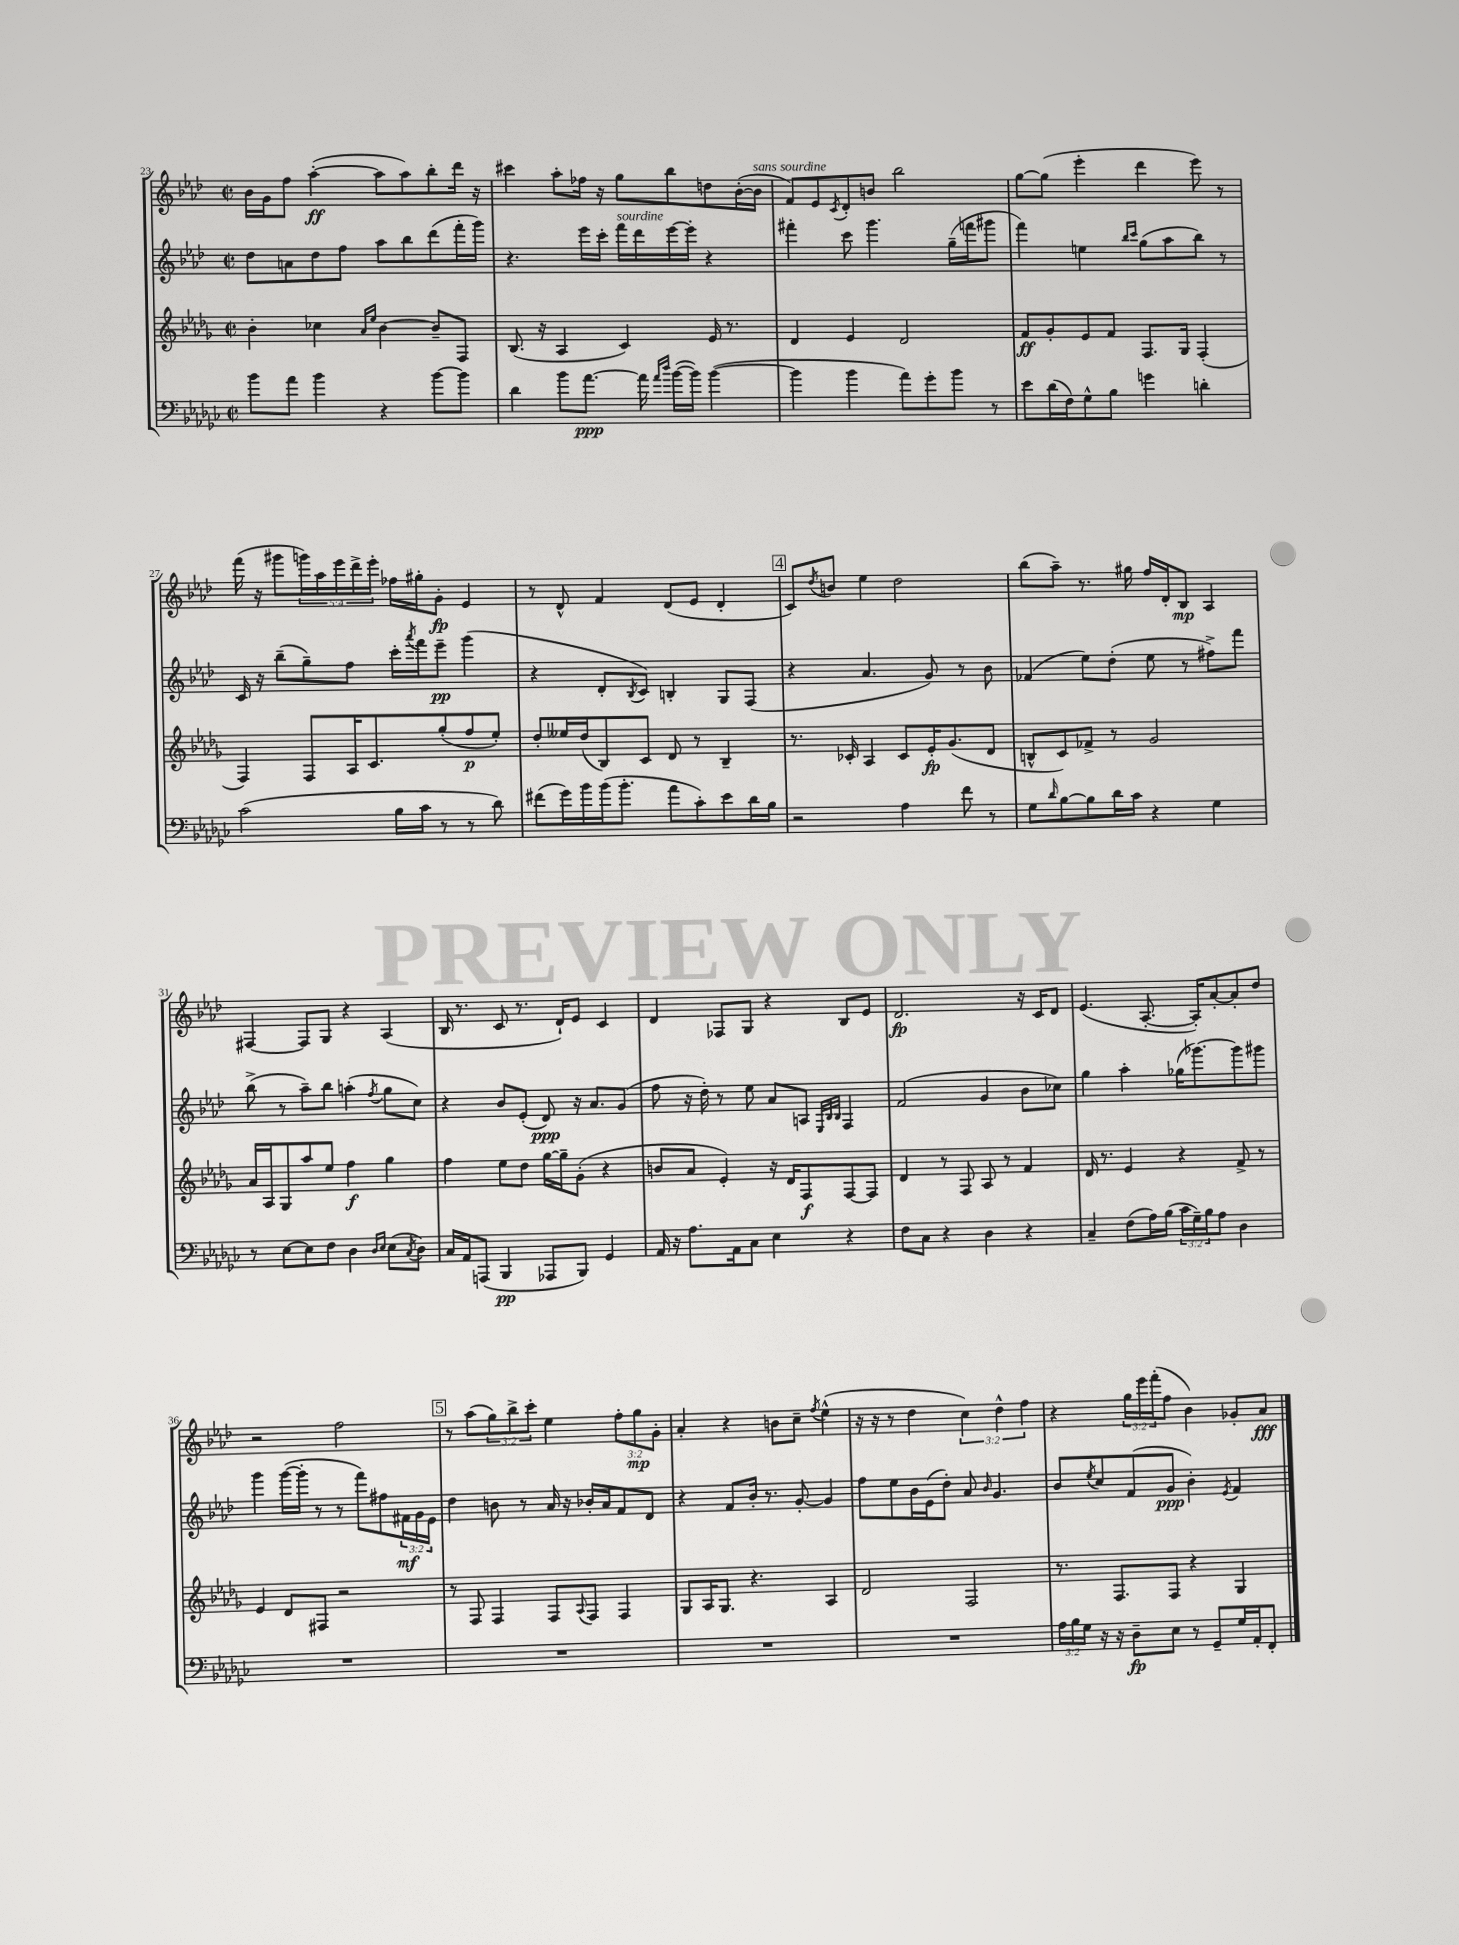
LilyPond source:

<<
\new StaffGroup <<
\new Staff = "s0" {
    \clef treble \key aes \major \defaultTimeSignature \time 2/2 \override Staff.TupletNumber.text = #tuplet-number::calc-fraction-text
    bes'16 g'16 f''8 aes''4~-.\ff( aes''8 aes''8) bes''8-. des'''16 r16 |
    cis'''4 aes''8-. fes''16 r16 g''8 bes''8 d''8 bes'16~-.( bes'16^\markup { \italic "sans sourdine" } |
    f'8) ees'8 \acciaccatura { c'8 } des'8-. b'8 bes''2 |
    g''8~ g''8( ees'''4-. des'''4 ees'''8) r8 |
    f'''16( r16 gis'''8 \tuplet 5/4 { g'''16) aes''16 ees'''16 des'''16-> ees'''16-. } fes''16 gis''16-. g'8-.\fp ees'4 |
    r8 des'8-^ f'4 des'8( ees'8 des'4-. |
    \mark \markup { \box "4" } c'8) \acciaccatura { des''8 } b'8 ees''4 des''2 |
    bes''8( aes''8--) r8. gis''16 f''16 des'16-. bes8\mp aes4 |
    fis4~ fis8 g8 r4 aes4( |
    bes16 r8. c'8 r8. des'16-!) ees'8 c'4 |
    des'4 fes8 g8 r4 bes8 ees'8 |
    des'2.\fp r16 c'16 des'8 |
    ees'4.( aes8.~-. aes16-.) aes'8~-. aes'8-. des''8 |
    r2 f''2 |
    \mark \markup { \box "5" } r8 aes''8( \tuplet 3/2 { g''8) bes''8-> c'''8-. } ees''4 \tuplet 3/2 { f''8-. g''8\mp g'8-. } |
    aes'4-. r4 b'8 c''8-- \acciaccatura { f''8 } ees''4-^( |
    r16 r16 r8 des''4 \tuplet 3/2 { c''4) des''4-^ f''4 } |
    r4 \tuplet 3/2 { g''16 ees'''16 f'''16-.( } f''8 bes'4) ges'8-. aes'8\fff \bar "|." |
}
\new Staff = "s1" {
    \clef treble \key aes \major \defaultTimeSignature \time 2/2 \override Staff.TupletNumber.text = #tuplet-number::calc-fraction-text
    des''8 a'8 des''8 f''8 aes''8 bes''8 des'''8( f'''16-. g'''16) |
    r4. ees'''16 c'''16-. f'''16^\markup { \italic "sourdine" } des'''16 ees'''16~ ees'''16-. r4 |
    fis'''4-. c'''8 g'''4. g''16--( f'''16 gis'''8 |
    f'''4) e''4 \grace { bes''16 c'''16 } g''8( aes''8 bes''8) r8 |
    c'16 r16 bes''8--( g''8--) f''8 c'''16-. \acciaccatura { aes'''8 } f'''16 ees'''8--\pp g'''4( |
    r4 des'8-. \acciaccatura { bes8 } c'8) b4-. g8 f8( |
    \mark \markup { \box "4" } r4 aes'4. g'8) r8 bes'8 |
    fes'4( ees''8) des''8-.( ees''8 r8 fis''8->) f'''8 |
    bes''8->( r8 aes''8--) bes''8 a''4-.( \acciaccatura { f''8 } g''8 c''8) |
    r4 bes'8 ees'8-.( des'8\ppp) r16 aes'8. g'8( |
    f''8 r16 des''16-.) r8 ees''8 aes'8 a8 \grace { ees32 bes32 bes32 } f4 |
    f'2( g'4 bes'8 ces''8) |
    g''4 aes''4-. ges''16( ges'''8.~) ges'''8 gis'''8 |
    g'''4 g'''16~( g'''16-. r8 r8 f'''8) fis''8 \tuplet 3/2 { fis'16\mf g'16 ees'16 } |
    \mark \markup { \box "5" } des''4 b'8 r8 aes'16 r16 bes'16-. aes'16 f'8 des'8 |
    r4 f'8 bes'16-. r8. g'8~-. g'4 |
    f''8 ees''8 bes'16 ees'16( des''8-.) aes'8 \grace { bes'16 } g'4. |
    bes'8 \acciaccatura { ees''8 } c''8 f'8( g'8\ppp bes'4-.) \acciaccatura { ees'8 } f'4 \bar "|." |
}
\new Staff = "s2" {
    \clef treble \key des \major \defaultTimeSignature \time 2/2
    bes'4-. ces''4 \grace { aes'16 ees''16 } bes'4~ bes'8-- f8 |
    bes8.( r16 aes4 c'4) ees'16 r8. |
    des'4 ees'4 des'2 |
    f'8\ff ges'8-. ees'8 f'8 f8. ges16 f4-.( |
    f4) f8 aes16 c'8. ges''8-.( f''8\p ees''8-.) |
    des''8-. eeses''16 des''16( bes8) c'8 des'8 r8 bes4-- |
    \mark \markup { \box "4" } r8. ces'16-. aes4 ces'8 ees'16-.\fp ges'8.( des'8 |
    b8-^ c'8) fes'8-> r8 ges'2 |
    aes'16 aes16 ges8 aes''8 ees''8 f''4\f ges''4 |
    f''4 ees''8 des''8 ges''16~ ges''16-- ges'8-.( r4 |
    b'8 aes'8 ees'4-.) r16 des'16 f8\f f8~ f8 |
    des'4 r8 f8 aes8 r8 f'4 |
    des'16 r8. ees'4 r4 f'8-> r8 |
    ees'4 des'8 fis8 r2 |
    \mark \markup { \box "5" } r8 f8 f4 f8 \appoggiatura { aes8 } f8 f4 |
    ges8 aes16 ges8. r4. aes4 |
    des'2 f2 |
    r8. f8. f8 r4 ges4 \bar "|." |
}
\new Staff = "s3" {
    \clef bass \key ges \major \defaultTimeSignature \time 2/2 \override Staff.TupletNumber.text = #tuplet-number::calc-fraction-text
    bes'8 aes'8 bes'4 r4 bes'8~ bes'8 |
    des'4 bes'8 aes'8.~\ppp aes'16 \grace { aes'16 des''16 } bes'16~( bes'16) bes'4~( |
    bes'4 bes'4 aes'8) ges'8-. bes'8 r8 |
    ees'8 des'16( f16) ges8-^ bes8 g'4 d'4-. |
    ces'2( bes16 ces'16 r8 r8 des'8) |
    fis'8( ges'16) bes'16 bes'16( bes'8.-. aes'8 ces'8-.) ees'8 des'16 bes16 |
    \mark \markup { \box "4" } r2 aes4 f'8 r8 |
    ges8 \grace { des'16 } bes8~ bes8 des'16 ces'16 r4 ges4 |
    r8 ees8~ ees8 f8 des4 \grace { des16 ees16 } ees8( \acciaccatura { ces8 } des8) |
    ces16 aes,16 a,,8( bes,,4\pp aes,,8 bes,,8) ges,4 |
    aes,16 r16 aes8. aes,16 ces8 ees4 r4 |
    f8 ces8 r4 des4 r4 |
    ces4-- f8( aes16) bes16( \tuplet 3/2 { ces'16 ges16--) bes16 } aes8 des4 |
    R1 |
    \mark \markup { \box "5" } R1 |
    R1 |
    R1 |
    \tuplet 3/2 { aes16 bes16 ges16 } r16 r16 des8--\fp ees8 r8 ges,8-- ges16 aes,16-. f,8-. \bar "|." |
}
>>
>>
\layout { \context { \Score currentBarNumber = #23 } }
